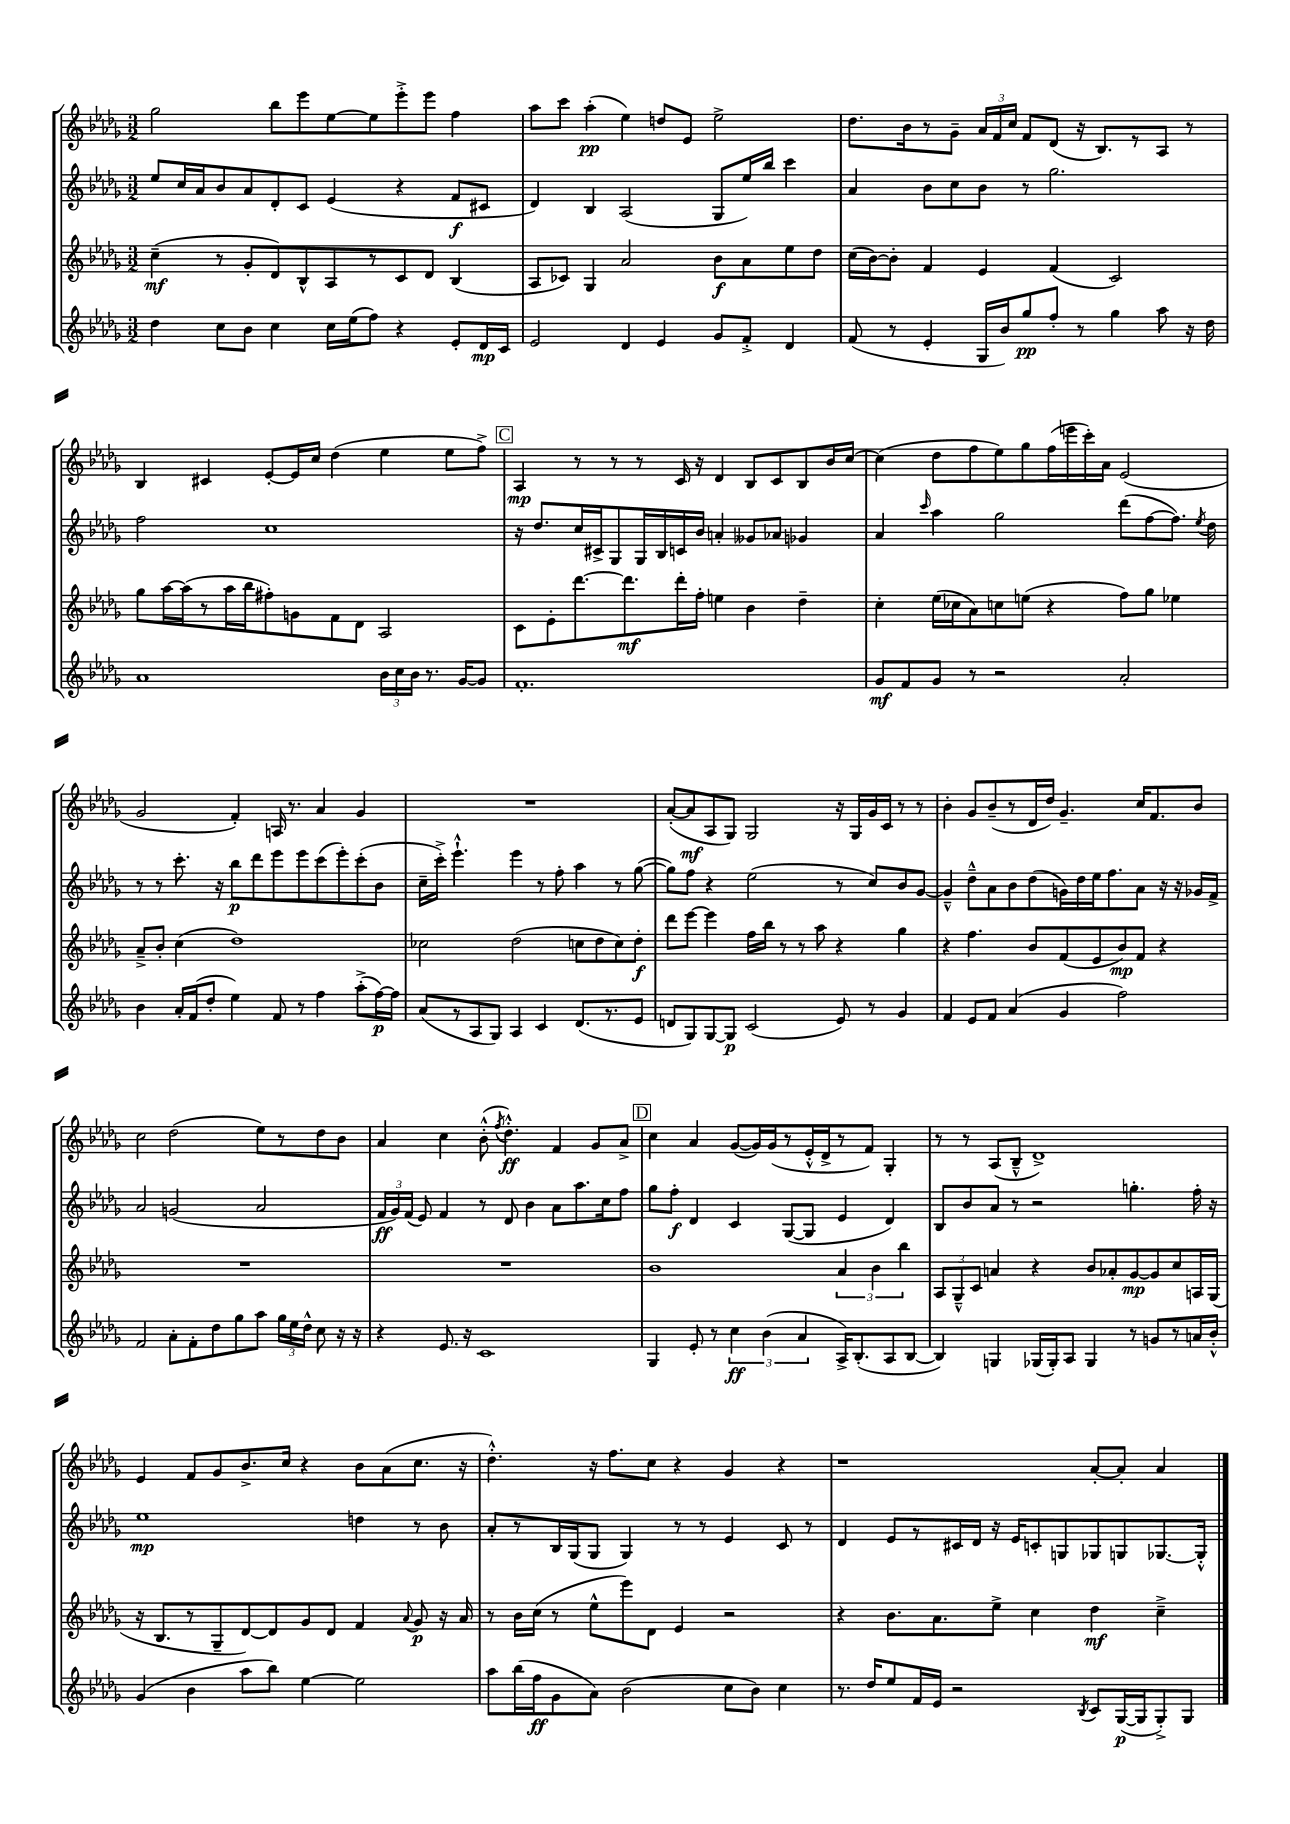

**kern	**kern	**kern	**kern
*staff4	*staff3	*staff2	*staff1
*clefG2	*clefG2	*clefG2	*clefG2
*k[b-e-a-d-g-]	*k[b-e-a-d-g-]	*k[b-e-a-d-g-]	*k[b-e-a-d-g-]
*M3/2	*M3/2	*M3/2	*M3/2
4dd-	(4cc~	8ee-	2gg-
.	.	16cc	.
.	.	16a-	.
8cc	8r	8b-	.
8b-	8g-'	8a-	.
4cc	8d-)	8d-'	8bb-
.	8B-^^	8c	8eee-
16cc	8A-	(4e-	[8ee-
(16ee-	.	.	.
8ff)	8r	.	8ee-]
4r	8c	4r	8eee-'^
.	8d-	.	8eee-
8e-'	(4B-	8f	4ff
16d-	.	8c#	.
16c	.	.	.
=	=	=	=
2e-	8A-	4d-)	8aa-
.	8c-)	.	8ccc
.	4G-	4B-	(4aa-'
4d-	2a-	(2A-	4ee-)
4e-	.	.	8dd
.	.	.	8e-
8g-	8b-	8G-	2ee-^
8f'^	8a-	16ee-)	.
.	.	16bb-	.
4d-	8ee-	4ccc	.
.	8dd-	.	.
=	=	=	=
(8f	(16cc	4a-	8.dd-
.	[16b-)	.	.
8r	8b-']	.	.
.	.	.	16b-
4e-'	4f	8b-	8r
.	.	8cc	8g-~
16G-	4e-	8b-	24a-
.	.	.	24f
16b-)	.	.	.
.	.	.	24cc
8gg-	.	8r	8f
8ff'	(4f	2.gg-	(8d-
8r	.	.	16r
.	.	.	8.B-)
4gg-	2c)	.	.
.	.	.	8r
8aa-	.	.	8A-
16r	.	.	8r
16dd-	.	.	.
=	=	=	=
1a-	8gg-	2ff	4B-
.	[16aa-	.	.
.	(16aa-]	.	.
.	8r	.	4c#
.	16aa-	.	.
.	16bb-	.	.
.	8ff#')	1cc	[8e-'
.	8g	.	16e-]
.	.	.	16cc
.	8f	.	(4dd-
.	8d-	.	.
24b-	2A-	.	4ee-
24cc	.	.	.
24b-	.	.	.
8.r	.	.	.
.	.	.	8ee-
[16g-	.	.	.
8g-]	.	.	8ff^)
=	=	=	=
1.f'	8c	16r	4A-
.	.	8.dd-	.
.	8e-'	.	.
.	[8.ddd-	16cc	8r
.	.	16c#^	.
.	.	8G-	8r
.	8.ddd-]	.	.
.	.	16G-	8r
.	.	16B-	.
.	16ddd-'	16c	16c
.	16ff'	16b-	16r
.	4ee	4a'	4d-
.	4b-	8g--	8B-
.	.	8a-	8c
.	4dd-~	4g-	8B-
.	.	.	16b-
.	.	.	[16cc
=	=	=	=
8g-	4cc'	4a-	(4cc]
8f	.	.	.
.	.	16qqccc	.
8g-	(16ee-	4aa-	8dd-
.	16cc-	.	.
8r	8a-)	.	8ff
2r	8cc	2gg-	8ee-)
.	(8ee	.	8gg-
.	4r	.	(16ff
.	.	.	16eee
.	.	.	16ccc')
.	.	.	16a-
2a-'	8ff)	(8ddd-	(2e-
.	8gg-	[8ff	.
.	4ee-	8.ff])	.
.	.	8qee-	.
.	.	16dd-	.
=	=	=	=
4b-	8a-~^	8r	2g-
.	8b-'	8r	.
16a-'	(4cc	8.ccc'	.
(16f	.	.	.
8dd-'	.	.	.
.	.	16r	.
4ee-)	1dd-)	8bb-	4f')
.	.	8ddd-	.
8f	.	8eee-	16A
.	.	.	8.r
8r	.	8eee-	.
4ff	.	(8ccc	4a-
.	.	8eee-')	.
(8aa-'^	.	(8ccc'	4g-
[16ff)	.	8b-	.
16ff]	.	.	.
=	=	=	=
(8a-	2cc-	16cc~	1.r
.	.	16ccc'^)	.
8r	.	4.eee-`^^	.
8A-	.	.	.
8G-)	.	.	.
4A-	(2dd-	4eee-	.
4c	.	8r	.
.	.	8ff'	.
(8.d-	8cc	4aa-	.
.	8dd-	.	.
8.r	.	.	.
.	8cc)	8r	.
8e-	8dd-'	([8gg-	.
=	=	=	=
8d	8ddd-	8gg-])	([8a-'
8G-)	[8eee-	8ff	8a-]
[8G-	4eee-]	4r	8A-
8G-]	.	.	8G-)
(2c	16ff	(2ee-	2G-
.	16bb-	.	.
.	8r	.	.
.	8r	.	.
.	8aa-	.	.
8e-)	4r	8r	16r
.	.	.	16G-
8r	.	8cc)	16g-
.	.	.	16c
4g-	4gg-	8b-	8r
.	.	[8g-	8r
=	=	=	=
4f	4r	4g-~^^]	4b-'
8e-	4.ff	8dd-~^^	8g-
8f	.	8a-	(8b-~
(4a-	.	8b-	8r
.	8b-	(8dd-	16d-
.	.	.	16dd-)
4g-	(8f	16g)	4.g-~
.	.	16dd-	.
.	8e-	16ee-	.
.	.	8.ff	.
2ff)	8b-)	.	.
.	8f	8a-	16cc
.	.	.	8.f
.	4r	16r	.
.	.	16r	.
.	.	16g-	8b-
.	.	16f^	.
=	=	=	=
2f	1.r	2a-	2cc
8a-'	.	(2g	(2dd-
8f'	.	.	.
8dd-	.	.	.
8gg-	.	.	.
8aa-	.	2a-	8ee-)
24gg-	.	.	8r
24ee-	.	.	.
24dd-^^	.	.	.
8cc	.	.	8dd-
16r	.	.	8b-
16r	.	.	.
=	=	=	=
4r	1.r	24f	4a-
.	.	24g-)	.
.	.	(24f	.
.	.	8e-)	.
8.e-	.	4f	4cc
16r	.	.	.
1c	.	8r	(8b-'^^
.	.	.	8qff
.	.	8d-	4.dd-'^^)
.	.	4b-	.
.	.	8a-	4f
.	.	8.aa-	.
.	.	.	8g-
.	.	16cc	.
.	.	8ff	8a-^
=	=	=	=
4G-	1b-	8gg-	4cc
.	.	8ff'	.
8e-'	.	4d-	4a-
8r	.	.	.
6cc	.	4c	([8g-
.	.	.	16g-])
(6b-	.	.	.
.	.	.	(16g-
.	.	([8G-	8r
6a-	.	.	.
.	.	8G-]	16e-'^^
.	.	.	16d-^
16A-^)	6a-	4e-	8r
(8.B-'	.	.	.
.	.	.	8f)
.	6b-	.	.
8A-	.	4d-)	4G-'
.	6bb-	.	.
[8B-	.	.	.
=	=	=	=
4B-])	12A-	8B-	8r
.	12G-~^^	.	.
.	.	8b-	8r
.	12c	.	.
4G	4a	8a-	(8A-
.	.	8r	8B-~^^
(16G-	4r	2r	1d-^)
16G-')	.	.	.
8A-	.	.	.
4G-	8b-	.	.
.	8a-'	.	.
8r	[8g-	4.gg'	.
8g	8g-]	.	.
8r	8cc	.	.
16a	16A	16ff'	.
16b-'^^	(16G-	16r	.
=	=	=	=
(4g-	16r	1ee-	4e-
.	8.B-	.	.
4b-	8r	.	8f
.	8G-~	.	8g-
8aa-	[8d-)	.	8.b-^
8bb-)	8d-]	.	.
.	.	.	16cc
[4ee-	8g-	.	4r
.	8d-	.	.
2ee-]	4f	4dd	8b-
.	.	.	(8a-
.	8qqa-	.	.
.	8g-	8r	8.cc
.	16r	8b-	.
.	16a-	.	16r
=	=	=	=
8aa-	8r	8a-'	4.dd-'^^)
(16bb-	16b-	8r	.
16ff	(16cc	.	.
8g-	8r	16B-	.
.	.	(16G-	.
8a-)	8ee-^^	8G-	16r
.	.	.	8.ff
(2b-	8eee-)	4G-)	.
.	8d-	.	8cc
.	4e-	8r	4r
.	.	8r	.
8cc	2r	4e-	4g-
8b-)	.	.	.
4cc	.	8c	4r
.	.	8r	.
=	=	=	=
8.r	4r	4d-	1r
16dd-	.	.	.
8ee-	8.b-	8e-	.
16f	.	8r	.
16e-	8.a-	.	.
2r	.	16c#	.
.	.	16d-	.
.	8ee-^	16r	.
.	.	16e-	.
.	4cc	8c'	.
.	.	8G	.
8qB-	.	.	.
8c	4dd-	8G-	[8a-'
([16G-	.	8G	8a-']
16G-]	.	.	.
8G-'^)	4cc~^	[8.G-	4a-
8G-	.	.	.
.	.	16G-'^^]	.
==	==	==	==
*-	*-	*-	*-
